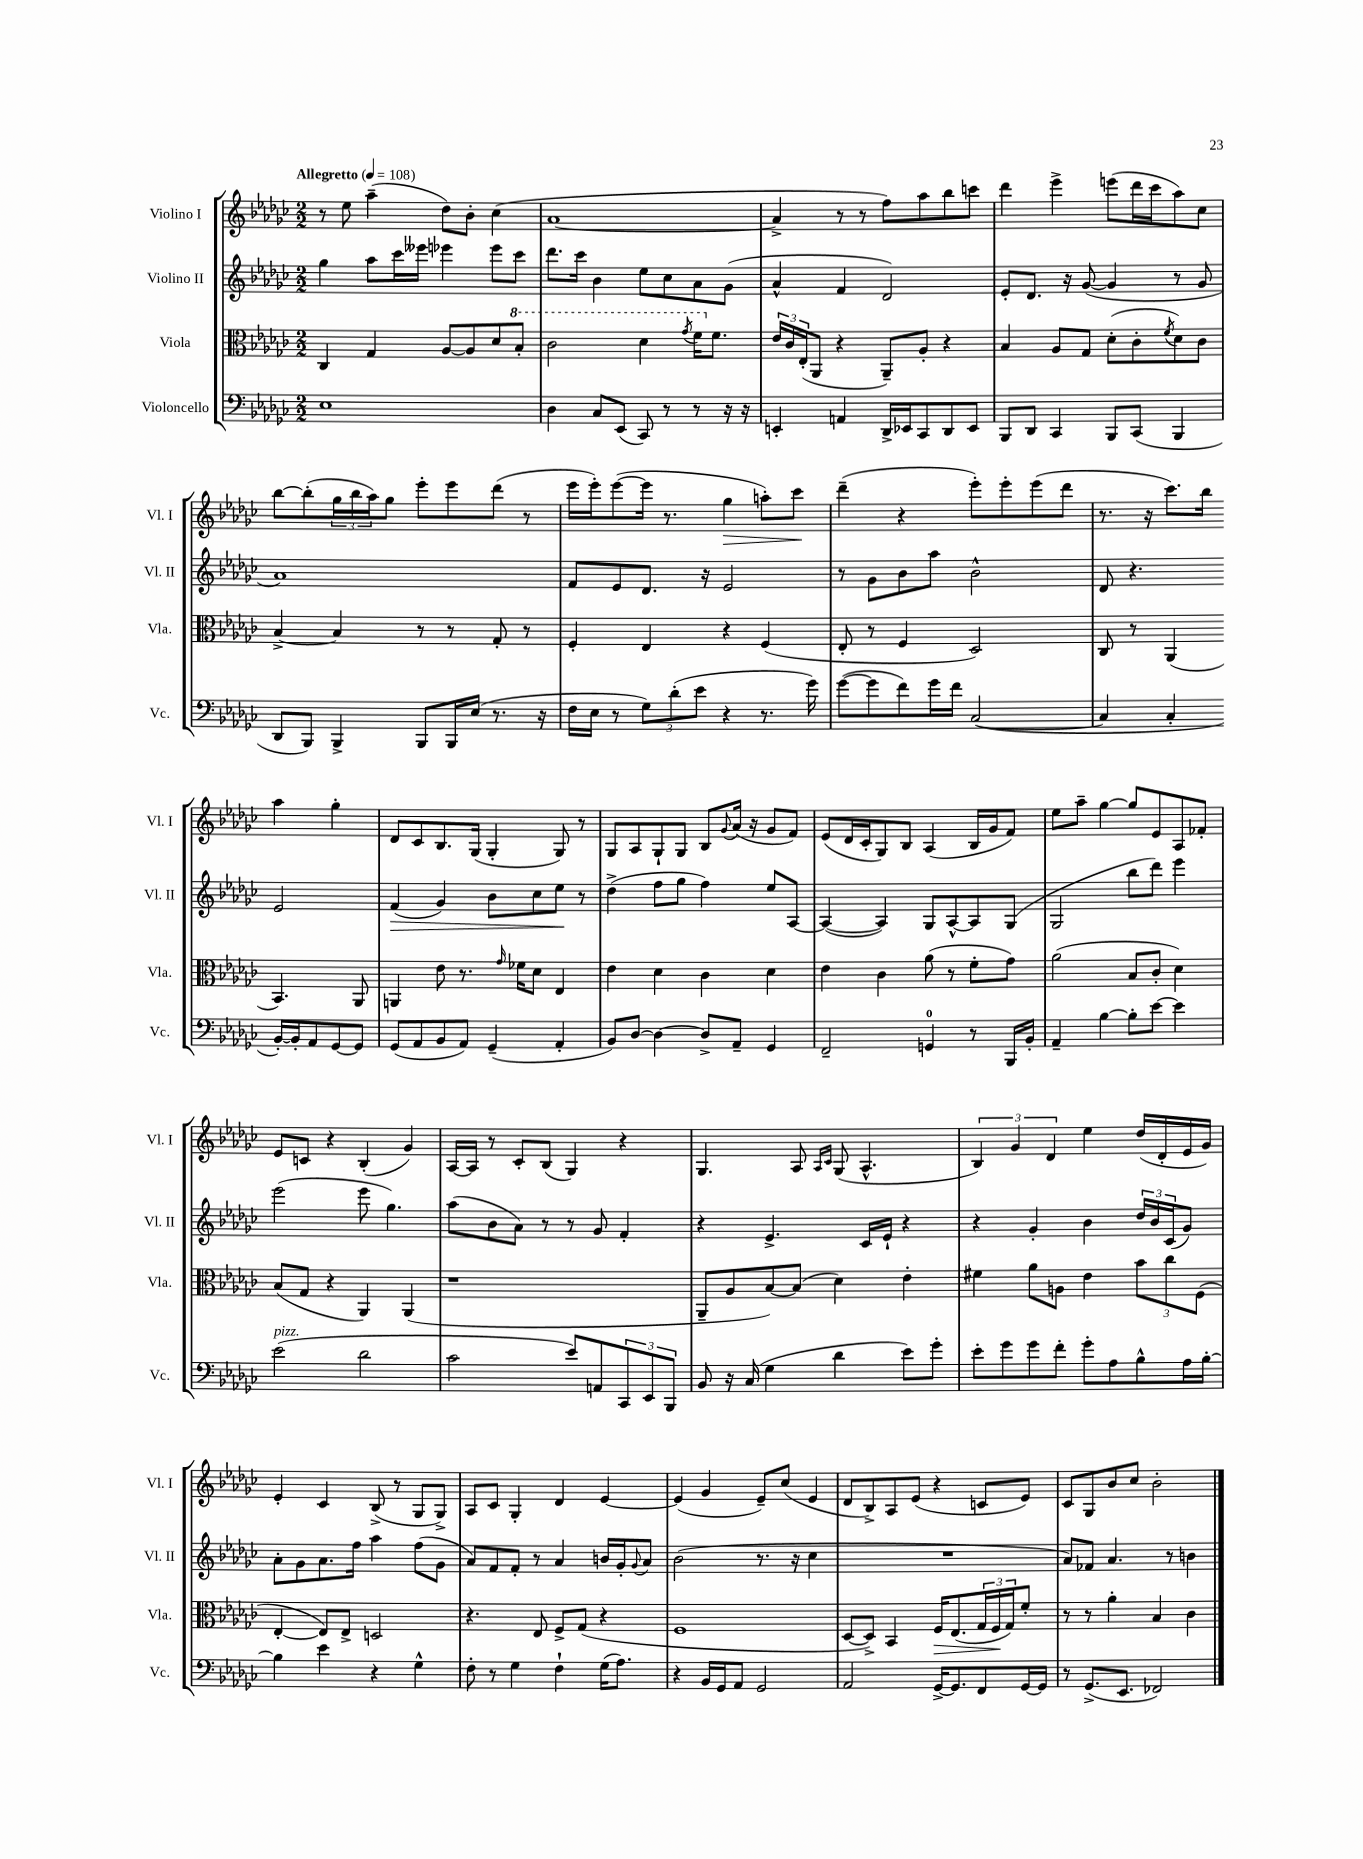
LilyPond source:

<<
\new StaffGroup <<
\new Staff = "s0" \with { instrumentName = "Violino I" shortInstrumentName = "Vl. I" } {
    \clef treble \key ges \major \numericTimeSignature \time 2/2 \tempo "Allegretto" 4 = 108
    r8 ees''8 aes''4--( des''8) bes'8-. ces''4( |
    aes'1~ |
    aes'4-> r8 r8 f''8) aes''8 bes''8 c'''8 |
    des'''4 ees'''4-> e'''8( des'''16 ces'''16 aes''8) ces''8 |
    bes''8~ bes''8-.( \tuplet 3/2 { ges''16 bes''16 aes''16) } ges''8 ees'''8-. ees'''8 des'''8( r8 |
    ees'''16 ees'''16-.) ees'''8~( ees'''16 r8. ges''4\> a''8-.) ces'''8\! |
    des'''4--( r4 ees'''8-.) ees'''8-. ees'''8( des'''8 |
    r8. r16 ces'''8.) bes''16 aes''4 ges''4-. |
    des'8 ces'8 bes8. ges16( ges4-. ges8) r8 |
    ges8 aes8 ges8-! ges8 bes8 \appoggiatura { ges'8 } aes'16( r16 ges'8 f'8) |
    ees'8( des'16 ces'16-. ges8) bes8 aes4( bes16 ges'16 f'8) |
    ees''8 aes''8-- ges''4~ ges''8 ees'8 aes8 fes'8-. |
    ees'8 c'8 r4 bes4-.( ges'4) |
    aes16~ aes16 r8 ces'8-. bes8( ges4) r4 |
    ges4. aes8 \grace { aes16 ces'16 } ges8( aes4.-^ |
    \tuplet 3/2 { bes4) ges'4 des'4 } ees''4 des''16( des'16-. ees'16 ges'16) |
    ees'4-. ces'4 bes8->( r8 ges8 ges8->) |
    aes8 ces'8 ges4-. des'4 ees'4~ |
    ees'4( ges'4 ees'8--) ces''8( ees'4 |
    des'8 bes8->) aes8 ees'8( r4 c'8 ees'8) |
    ces'8 ges8 bes'8 ces''8 bes'2-. \bar "|." |
}
\new Staff = "s1" \with { instrumentName = "Violino II" shortInstrumentName = "Vl. II" } {
    \clef treble \key ges \major \numericTimeSignature \time 2/2
    ges''4 aes''8 ces'''16 eeses'''16 ees'''4 ees'''8 ces'''8 |
    des'''8. ces'''16 bes'4 ees''8 ces''8 aes'8 ges'8( |
    aes'4-^ f'4 des'2) |
    ees'8-. des'8. r16 ges'8~( ges'4 r8 ges'8 |
    aes'1) |
    f'8 ees'8 des'8. r16 ees'2 |
    r8 ges'8 bes'8 aes''8 bes'2-^ |
    des'8 r4. ees'2 |
    f'4\>( ges'4) bes'8 ces''8 ees''8\! r8 |
    des''4->( f''8 ges''8 f''4) ees''8 aes8~ |
    aes4~( aes4) ges8 aes8~-^ aes8 ges8( |
    ges2 bes''8 des'''8) ees'''4 |
    ees'''2( ees'''8 ges''4.) |
    aes''8( bes'8 aes'8) r8 r8 ges'8 f'4-. |
    r4 ees'4.-> ces'16 ees'16-! r4 |
    r4 ges'4-. bes'4 \tuplet 3/2 { des''16 bes'16 ces'16( } ges'8) |
    aes'8-. ges'8 aes'8. f''16 aes''4 f''8( ges'8 |
    aes'8) f'8 f'8-. r8 aes'4 b'16 ges'16-. \appoggiatura { ges'8 } aes'8 |
    bes'2( r8. r16 ces''4 |
    R1 |
    aes'8) fes'8 aes'4. r8 b'4 \bar "|." |
}
\new Staff = "s2" \with { instrumentName = "Viola" shortInstrumentName = "Vla." } {
    \clef alto \key ges \major \numericTimeSignature \time 2/2
    ces4 ges4 aes8~ aes8 des'8 \ottava #1 bes'8-. |
    ces''2 des''4 \acciaccatura { ges''8 } f''16 \ottava #0 f'8. |
    \tuplet 3/2 { ees'16 ces'16 ees16-.( } aes,8 r4 aes,8--) aes8-. r4 |
    bes4 aes8 ges8 des'8-.( ces'8-. \acciaccatura { f'8 } des'8) ces'8 |
    bes4~-> bes4 r8 r8 ges8-. r8 |
    f4-. ees4 r4 f4( |
    ees8-. r8 f4 des2) |
    ces8 r8 aes,4( bes,4.) aes,8 |
    a,4 ees'8 r8. \grace { ges'16 } fes'16 des'8 ees4 |
    ees'4 des'4 ces'4 des'4 |
    ees'4 ces'4 aes'8( r8 f'8-. ges'8) |
    aes'2( bes8 ces'8-. des'4) |
    bes8( ges8 r4 aes,4) aes,4( |
    r1 |
    aes,8-- aes8 bes8~) bes8( des'4) ees'4-. |
    fis'4 aes'8 a8 ees'4 \tuplet 3/2 { bes'8 ces''8 f8( } |
    ees4~-. ees8) ees8-> d2 |
    r4. ees8 f8-> ges8( r4 |
    f1 |
    des8~ des8->) bes,4 f16\> ees8.( \tuplet 3/2 { ges16 f16\! ges16) } f'8-. |
    r8 r8 aes'4-. bes4 ces'4 \bar "|." |
}
\new Staff = "s3" \with { instrumentName = "Violoncello" shortInstrumentName = "Vc." } {
    \clef bass \key ges \major \numericTimeSignature \time 2/2
    ees1 |
    des4 ces8 ees,8( ces,8) r8 r8 r16 r16 |
    e,4-. a,4 des,16-> ees,16 ces,8 des,8 ees,8 |
    bes,,8 des,8 ces,4 bes,,8 ces,8( bes,,4 |
    des,8 bes,,8) bes,,4-> bes,,8 bes,,16 ees16( r8. r16 |
    f16 ees16 r8 \tuplet 3/2 { ges8) des'8-.( ees'8 } r4 r8. ges'16) |
    ges'8~( ges'8 f'8) ges'16 f'16 ces2~( |
    ces4 ces4-. bes,16~-.) bes,16-. aes,8 ges,8~ ges,8 |
    ges,8( aes,8 bes,8 aes,8) ges,4--( aes,4-. |
    bes,8) des8~ des4~ des8-> aes,8-- ges,4 |
    f,2-- g,4-0 r8 bes,,16 bes,16-. |
    aes,4-- bes4~ bes8-. ees'8~ ees'4 |
    ees'2^\markup { \italic "pizz." }( des'2 |
    ces'2 ees'8) a,8 \tuplet 3/2 { ces,8 ees,8 bes,,8 } |
    bes,8 r16 ces16( ges4 des'4 ees'8) ges'8-. |
    ees'8-. ges'8 ges'8 f'8-. ges'8-. aes8 bes8-^ aes16 bes16~-. |
    bes4 ees'4 r4 ges4-^ |
    f8-. r8 ges4 f4-! ges16( aes8.) |
    r4 bes,16 ges,16 aes,8 ges,2 |
    aes,2 ges,16~-> ges,8. f,8 ges,16~ ges,16 |
    r8 ges,8.->( ees,8. fes,2) \bar "|." |
}
>>
>>
\layout { \context { \Score \remove "Bar_number_engraver" } }
